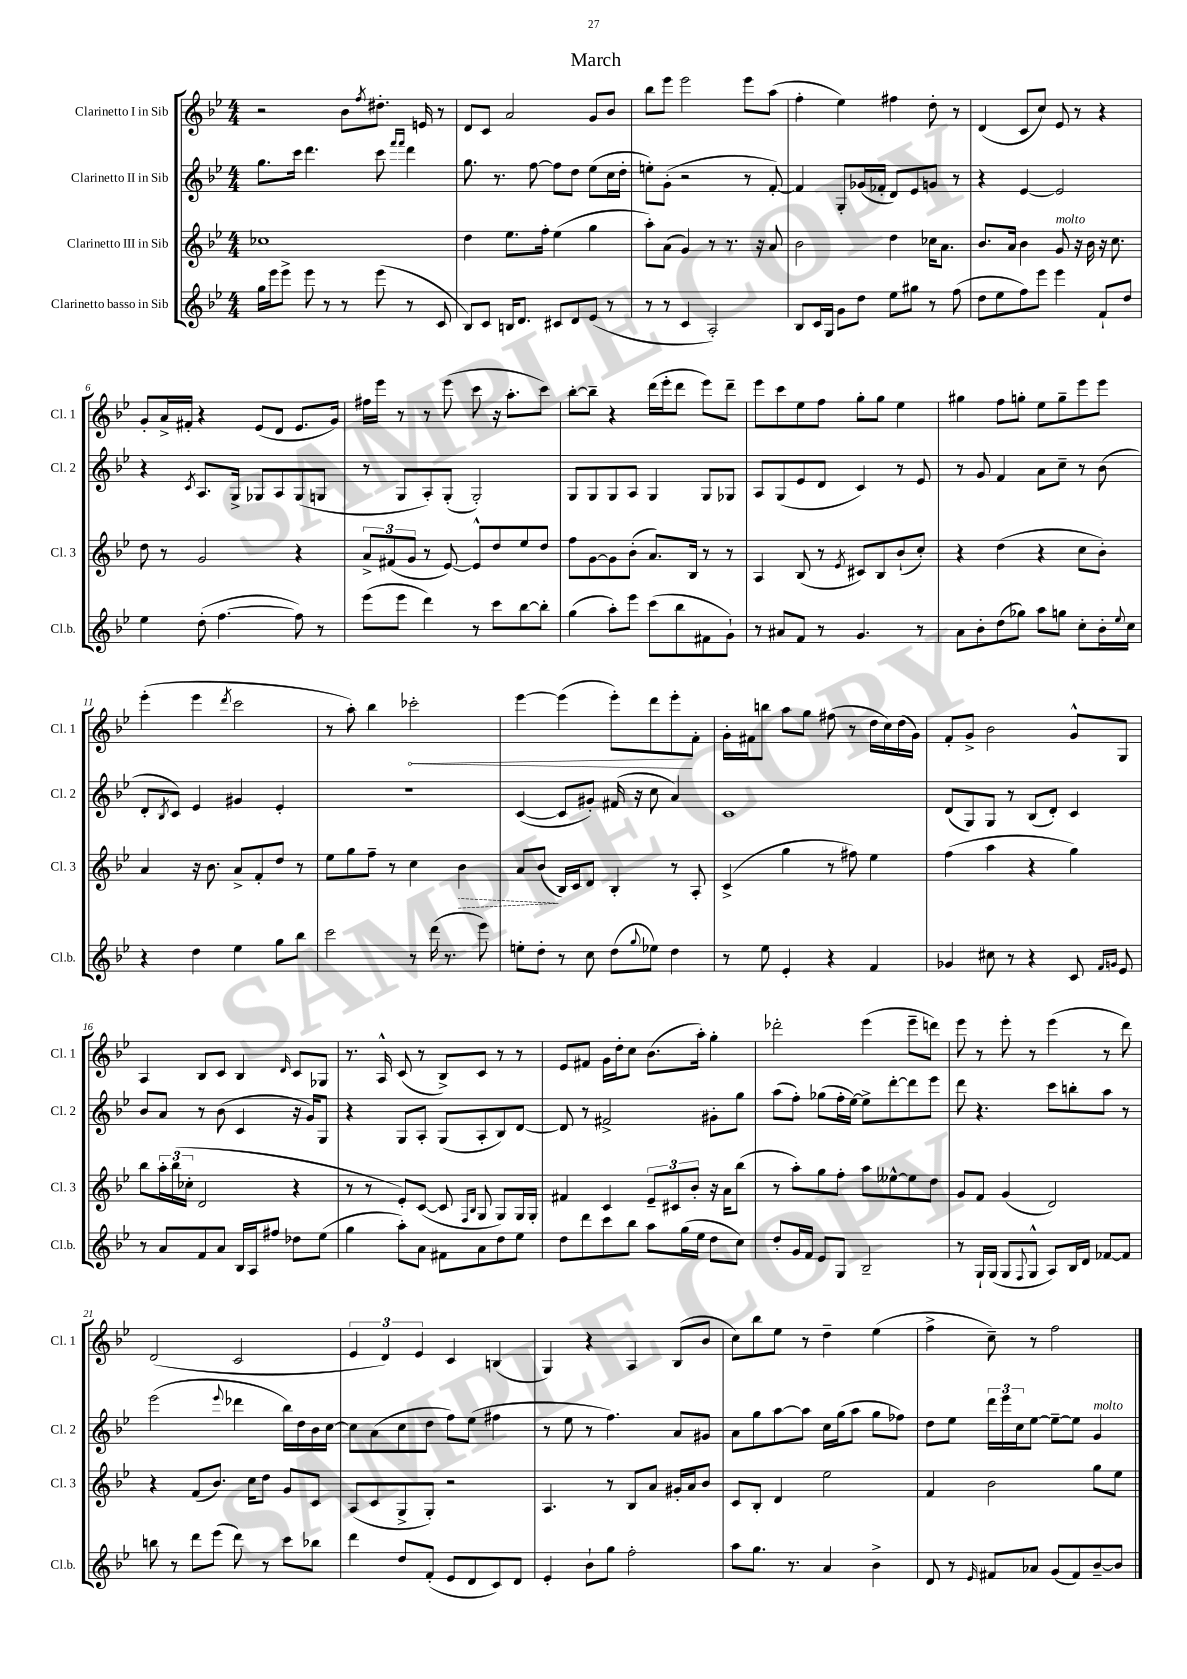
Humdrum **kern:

**kern	**kern	**dynam	**kern	**kern	**dynam
*part4	*part3	*part3	*part2	*part1	*part1
*staff4	*staff3	*staff3	*staff2	*staff1	*staff1
*I"Clarinetto basso in Sib	*I"Clarinetto III in Sib	*	*I"Clarinetto II in Sib	*I"Clarinetto I in Sib	*
*I'Cl.b.	*I'Cl. 3	*	*I'Cl. 2	*I'Cl. 1	*
*clefG2	*clefG2	*	*clefG2	*clefG2	*
*k[b-e-]	*k[b-e-]	*	*k[b-e-]	*k[b-e-]	*
*M4/4	*M4/4	*	*M4/4	*M4/4	*
=1	=1	=1	=1	=1	=1
16gg\LL	1cc-X	.	8.gg\L	2r	.
16eee-\J	.	.	.	.	.
8eee-^\J	.	.	.	.	.
.	.	.	16ccc\Jk	.	.
8eee-\	.	.	4.ddd\	.	.
8r	.	.	.	.	.
8r	.	.	.	8b-\L	.
.	.	.	.	8qff/	.
(8eee-\	.	.	8ccc\	8.dd#X'\J	.
.	.	.	16qqfff/LL	.	.
.	.	.	16qqfff/JJ	.	.
8r	.	.	4ddd\	.	.
.	.	.	.	16en/	.
8c/	.	.	.	8r	.
=2	=2	=2	=2	=2	=2
8B-/L)	4dd\	.	8.gg\	8d/L	.
8c/J	.	.	.	8c/J	.
.	.	.	8.r	.	.
16Bn/KL	8.ee-\L	.	.	2a/	.
8.d/J	.	.	.	.	.
.	.	.	[8ff\	.	.
.	16ff'\Jk	.	.	.	.
8c#X/L	(4ee-\	.	8ff\L]	.	.
8d/	.	.	8dd\J	.	.
(8e-/J	4gg\	.	(8ee-\L	8g/L	.
8r	.	.	16cc\L	8b-/J	.
.	.	.	16dd'\JJ	.	.
=3	=3	=3	=3	=3	=3
8r	8aa'\L)	.	8een'\L)	8bb-\L	.
8r	(8a\J	.	(8g'\J	8eee-\J	.
4c/	4g/)	.	2r	2eee-\	.
2A'/)	8r	.	.	.	.
.	8.r	.	.	.	.
.	.	.	8r	8eee-\L	.
.	16r	.	.	.	.
.	8a/	.	[8f'/)	(8aa\J	.
=4	=4	=4	=4	=4	=4
8B-/L	2b-\	.	4f/]	4ff'\	.
16c/L	.	.	.	.	.
16G/JJ	.	.	.	.	.
8g\L	.	.	8G'/L	4ee-\)	.
8dd\J	.	.	(16g-X/L	.	.
.	.	.	16f-X'/JJ	.	.
8ee-\L	4dd\	.	8d/L)	4ff#X\	.
8gg#X\J	.	.	8e-/	.	.
8r	16cc-X\KL	.	8gn/J	8dd'\	.
.	8.a\J	.	.	.	.
(8ff\	.	.	8r	8r	.
=5	=5	=5	=5	=5	=5
8dd\L	8.b-/L	.	4r	(4d/	.
8ee-\	.	.	.	.	.
.	16a/Jk	.	.	.	.
8ff\)	4b-\	.	[4e-/	8c/L	.
8eee-\J	.	.	.	8cc/J)	.
!	!LO:TX:a:i:t=molto	!	!	!	!
4eee-\	8g/	.	2e-/]	8e-/	.
.	16r	.	.	8r	.
.	16b-\	.	.	.	.
8f`/L	16r	.	.	4r	.
.	8.cc\	.	.	.	.
8dd/J	.	.	.	.	.
!!LO:LB:g=z
=6	=6	=6	=6	=6	=6
4ee-\	8dd\	.	4r	8g'/L	.
.	8r	.	.	16a^/L	.
.	.	.	.	16f#X'/JJ	.
.	.	.	8qc/	.	.
(8dd'\	2g/	.	8.A/L	4r	.
[4.ff\	.	.	.	.	.
.	.	.	16G^/Jk	.	.
.	.	.	8G-X/L	(8e-/L	.
.	.	.	8A/	8d/J	.
8ff\])	4r	.	(8G-/	8.e-/L	.
8r	.	.	8Gn/J	.	.
.	.	.	.	16g/Jk)	.
=7	=7	=7	=7	=7	=7
(8eee-\L	12a^/L	.	8r	16ff#X\LL	.
.	.	.	.	16eee-\JJ	.
.	(12f#X/	.	.	.	.
8eee-\J	.	.	8G/L	8r	.
.	12g/J	.	.	.	.
4ddd\)	8r	.	8A'/)	8r	.
.	[8e-/)	.	(8G'/J	(8eee-\	.
8r	8e-^^/L]	.	2G'/)	8ccc\	.
8ccc\L	8dd/	.	.	16r	.
.	.	.	.	8.aa'\L	.
[8bb-\	8ee-/	.	.	.	.
8bb-'\J]	8dd/J	.	.	8ccc\J)	.
=8	=8	=8	=8	=8	=8
(4gg\	8ff\L	.	8G/L	[8bb-'\L	.
.	[8g\	.	8G/	8bb-~\J]	.
8aa'\L)	8g\]	.	8G/	4r	.
8eee-\J	(8b-'\J	.	8A/J	.	.
(8ccc\L	8.a/L)	.	4G/	(16ddd\LL	.
.	.	.	.	16eee-'\J	.
8bb-\	.	.	.	8ddd\J	.
.	16B-/Jk	.	.	.	.
8f#X\	8r	.	8G/L	8eee-\L)	.
8g`\J)	8r	.	8G-X/J	8ddd~\J	.
=9	=9	=9	=9	=9	=9
8r	4A/	.	8A/L	8eee-\L	.
8a#X/L	.	.	(8G/	8ccc\	.
8f/J	(8B-/	.	8e-/	8ee-\	.
8r	8r	.	8d/J	8ff\J	.
.	8qe-/	.	.	.	.
4.g/	8c#X/L)	.	4c/)	8gg'\L	.
.	8B-/	.	.	8gg\J	.
.	(8b-`/	.	8r	4ee-\	.
8r	8cc'/J)	.	8e-/	.	.
=10	=10	=10	=10	=10	=10
8a\L	4r	.	8r	4gg#X\	.
8b-'\	.	.	8g/	.	.
(8dd\	(4dd\	.	4f/	8ff\L	.
8gg-X\J)	.	.	.	8ggn'\J	.
8aa\L	4r	.	8a\L	8ee-\L	.
8ggn\J	.	.	8cc~\J	8gg~\	.
8cc'\L	8cc\L	.	8r	8eee-\	.
16b-'\L	8b-'\J)	.	(8b-\	8eee-\J	.
8qqee-/	.	.	.	.	.
16cc\JJ	.	.	.	.	.
!!LO:LB:g=z
=11	=11	=11	=11	=11	=11
4r	4a/	.	8d'/L	(4eee-'\	.
.	.	.	8qB-/	.	.
.	.	.	8c/J)	.	.
4dd\	16r	.	4e-/	4eee-\	.
.	8.b-\	.	.	.	.
.	.	.	.	8qddd/	.
4ee-\	8a^/L	.	4g#X/	2ccc\	.
.	8f'/	.	.	.	.
8gg\L	8dd/J	.	4e-'/	.	.
8bb-\J	8r	.	.	.	.
=12	=12	=12	=12	=12	=12
2ccc\	8ee-\L	.	1r	8r	.
.	8gg\	.	.	8aa'\)	.
.	8ff~\J	.	.	4bb-\	.
.	8r	.	.	.	.
!	!	!	!	!	!LO:HP:b
8r	4cc\	.	.	2ccc-X'\	<
(16ddd\	.	.	.	.	.
8.r	.	.	.	.	.
!	!	!LO:HP:b	!	!	!
.	4b-\	>	.	.	.
8eee-\)	.	.	.	.	.
=13	=13	=13	=13	=13	=13
8een'\L	8a/L	.	([4c/	[4eee-\	.
8dd'\J	(8b-/J	.	.	.	.
8r	16B-/LL)	]	8c/L]	(4eee-\]	.
.	16c/J	.	.	.	.
8cc\	8d/J	.	8g#X'/J)	.	.
(8dd\L	4B-'/	.	(16f#X/	8eee-'\L)	.
.	.	.	16r	.	.
8qqgg/	.	.	.	.	.
8ee-X\J)	.	.	8cc\	8ddd\	.
4dd\	8r	.	4a/)	8eee-'\	.
.	8A'/	.	.	8f'\J	[
=14	=14	=14	=14	=14	=14
8r	(4c^/	.	1c	16g'\LL	.
.	.	.	.	16f#X\J	.
8ee-\	.	.	.	8bbn\J	.
4e-'/	4gg\	.	.	8aa\L	.
.	.	.	.	8gg\J	.
4r	8r	.	.	(8ff#X\	.
.	8ff#X\)	.	.	8r	.
4f/	4ee-\	.	.	16dd\LL	.
.	.	.	.	16cc\)	.
.	.	.	.	(16dd\	.
.	.	.	.	16g\JJ)	.
=15	=15	=15	=15	=15	=15
4g-X/	(4ff\	.	(8d/L	8f'/L	.
.	.	.	8G/)	8g^/J	.
8cc#X\	4aa\	.	8G/J	2b-\	.
8r	.	.	8r	.	.
4r	4r	.	(8B-/L	.	.
.	.	.	8d'/J)	.	.
8c/	4gg\)	.	4c/	8g^^/L	.
16qqf/LL	.	.	.	.	.
16qqgn/JJ	.	.	.	.	.
8e-/	.	.	.	8G/J	.
!!LO:LB:g=z
=16	=16	=16	=16	=16	=16
8r	8bb-\L	.	8b-/L	4A/	.
8a/L	24aa'\L	.	8a/J	.	.
.	(24bb-\	.	.	.	.
.	24cc-X'\JJ	.	.	.	.
8f/	2d/	.	8r	8B-/L	.
8a/J	.	.	(8b-\	8c/J	.
16B-/LL	.	.	4c/	4B-/	.
16A/J	.	.	.	.	.
8ff#X/J	.	.	.	.	.
.	.	.	.	16qqd/	.
8dd-X\L	4r	.	16r	8c/L	.
.	.	.	16g/KL)	.	.
(8ee-\J	.	.	8G/J	8G-X/J	.
=17	=17	=17	=17	=17	=17
4gg\	8r	.	4r	8.r	.
.	8r	.	.	.	.
.	.	.	.	16A^^/	.
8aa'\L)	8e-'/L)	.	8G/L	(8c/	.
8a\J	([8c/J	.	8A'/J	8r	.
8f#X\L	8c/]	.	(8G/L	8B-^/L)	.
.	16qqF/LL	.	.	.	.
.	16qqB-/JJ	.	.	.	.
8a\	8G/	.	8A'/	8c/J	.
8dd\	8G/L)	.	8B-/)	8r	.
8ee-\J	16G/L	.	[8d/J	8r	.
.	16G'/JJ	.	.	.	.
=18	=18	=18	=18	=18	=18
8dd\L	4f#X/	.	8d/]	8e-/L	.
8ddd\	.	.	8r	8f#X/J	.
8ccc\	4c/	.	2f#X^/	16g\LL	.
.	.	.	.	16dd'\J	.
8bb-\J	.	.	.	8cc\J	.
8aa\L	12e-~/L	.	.	(8.b-\L	.
.	12c#X/	.	.	.	.
(16gg\L	.	.	.	.	.
.	12b-'/J	.	.	.	.
16ee-\JJ	.	.	.	16aa'\Jk)	.
8dd\L	16r	.	8g#X'\L	4gg'\	.
.	16a\KL	.	.	.	.
8cc\J)	(8bb-\J	.	8gg\J	.	.
=19	=19	=19	=19	=19	=19
8dd'/L	8r	.	(8aa\L	2ddd-X'\	.
16g/L	8aa'\L)	.	8ff'\J)	.	.
16f/JJ	.	.	.	.	.
8e-/L	8gg\	.	(8gg-X\L	.	.
8G/J	8ff'\J	.	16ff'\L	.	.
.	.	.	[16ee-\JJ)	.	.
2B-~/	8aa\L	.	8ee-^\L]	(4eee-\	.
.	[8ee--X^^\	.	[8ddd'\	.	.
.	8ee--\]	.	8ddd\]	8eee-~\L	.
.	8dd\J	.	8eee-\J	8dddn\J)	.
=20	=20	=20	=20	=20	=20
8r	8g/L	.	8ddd\	8eee-\	.
16G`/LL	8f/J	.	4.r	8r	.
(16G/JJ	.	.	.	.	.
8G/L	(4g/	.	.	8eee-'\	.
8qqF/	.	.	.	.	.
8G^^/J	.	.	.	8r	.
8A/L)	2d/)	.	8ccc\L	(4eee-\	.
16B-/L	.	.	8bbn'\	.	.
16d/JJ	.	.	.	.	.
[8f-X/L	.	.	8aa\J	8r	.
8f-/J]	.	.	8r	8ddd\)	.
!!LO:LB:g=z
=21	=21	=21	=21	=21	=21
8bbn\	4r	.	(2eee-\	(2d/	.
8r	.	.	.	.	.
8ddd\L	(8f/L	.	.	.	.
(8eee-\J	8.b-/J)	.	.	.	.
.	.	.	8qqeee-/	.	.
8ddd\)	.	.	4ddd-X\	2c/	.
.	16cc\KL	.	.	.	.
8r	8dd\J	.	.	.	.
8ccc\L	8g/L	.	16bb-\LL)	.	.
.	.	.	16dd\	.	.
8bb-X\J	8c/J	.	16b-\	.	.
.	.	.	[16cc\JJ	.	.
=22	=22	=22	=22	=22	=22
4ddd\	(8A/L	.	8cc\L]	6e-/	.
.	8c/	.	(8a\	.	.
.	.	.	.	6d/)	.
8dd/L	8G^/	.	8cc\	.	.
.	.	.	.	6e-/	.
(8f'/J	8G'/J)	.	8dd\J	.	.
8e-/L	2r	.	8ff\L)	4c/	.
8d/	.	.	(8ee-\J	.	.
8c/)	.	.	4ff#X\	(4Bn/	.
8d/J	.	.	.	.	.
=23	=23	=23	=23	=23	=23
4e-'/	4.A/	.	8r	4G/)	.
.	.	.	8ee-\	.	.
8b-`\L	.	.	8r	4r	.
8gg\J	8r	.	4.ff\)	.	.
2ff'\	8B-/L	.	.	4A/	.
.	8a/J	.	.	.	.
.	16g#X'/LL	.	8a/L	(8B-/L	.
.	16a/J	.	.	.	.
.	8b-/J	.	8g#X/J	8b-/J	.
=24	=24	=24	=24	=24	=24
8aa\L	8c/L	.	8a\L	8cc\L)	.
8.gg\J	8B-'/J	.	8gg\	8bb-\	.
.	4d/	.	[8aa\	8ee-\J	.
8.r	.	.	.	.	.
.	.	.	8aa\J]	8r	.
4a/	2ee-\	.	16cc\LL	4dd~\	.
.	.	.	(16gg\J	.	.
.	.	.	8aa\J	.	.
4b-^\	.	.	8gg\L	(4ee-\	.
.	.	.	8ff-X\J)	.	.
=25	=25	=25	=25	=25	=25
8d/	4f/	.	8dd\L	4ff^\	.
8r	.	.	8ee-\J	.	.
16qqe-/	.	.	.	.	.
8f#X/L	2b-\	.	24ddd\LL	8cc~\)	.
.	.	.	24eee-\	.	.
.	.	.	24cc\J	.	.
8a-X/J	.	.	[8ee-\J	8r	.
(8g/L	.	.	8ee-~\L_	2ff\	.
8f#/)	.	.	8ee-\J]	.	.
!	!	!	!LO:TX:a:i:t=molto	!	!
[8b-~/	8gg\L	.	4g/	.	.
8b-/J]	8ee-\J	.	.	.	.
==	==	==	==	==	==
*-	*-	*-	*-	*-	*-
